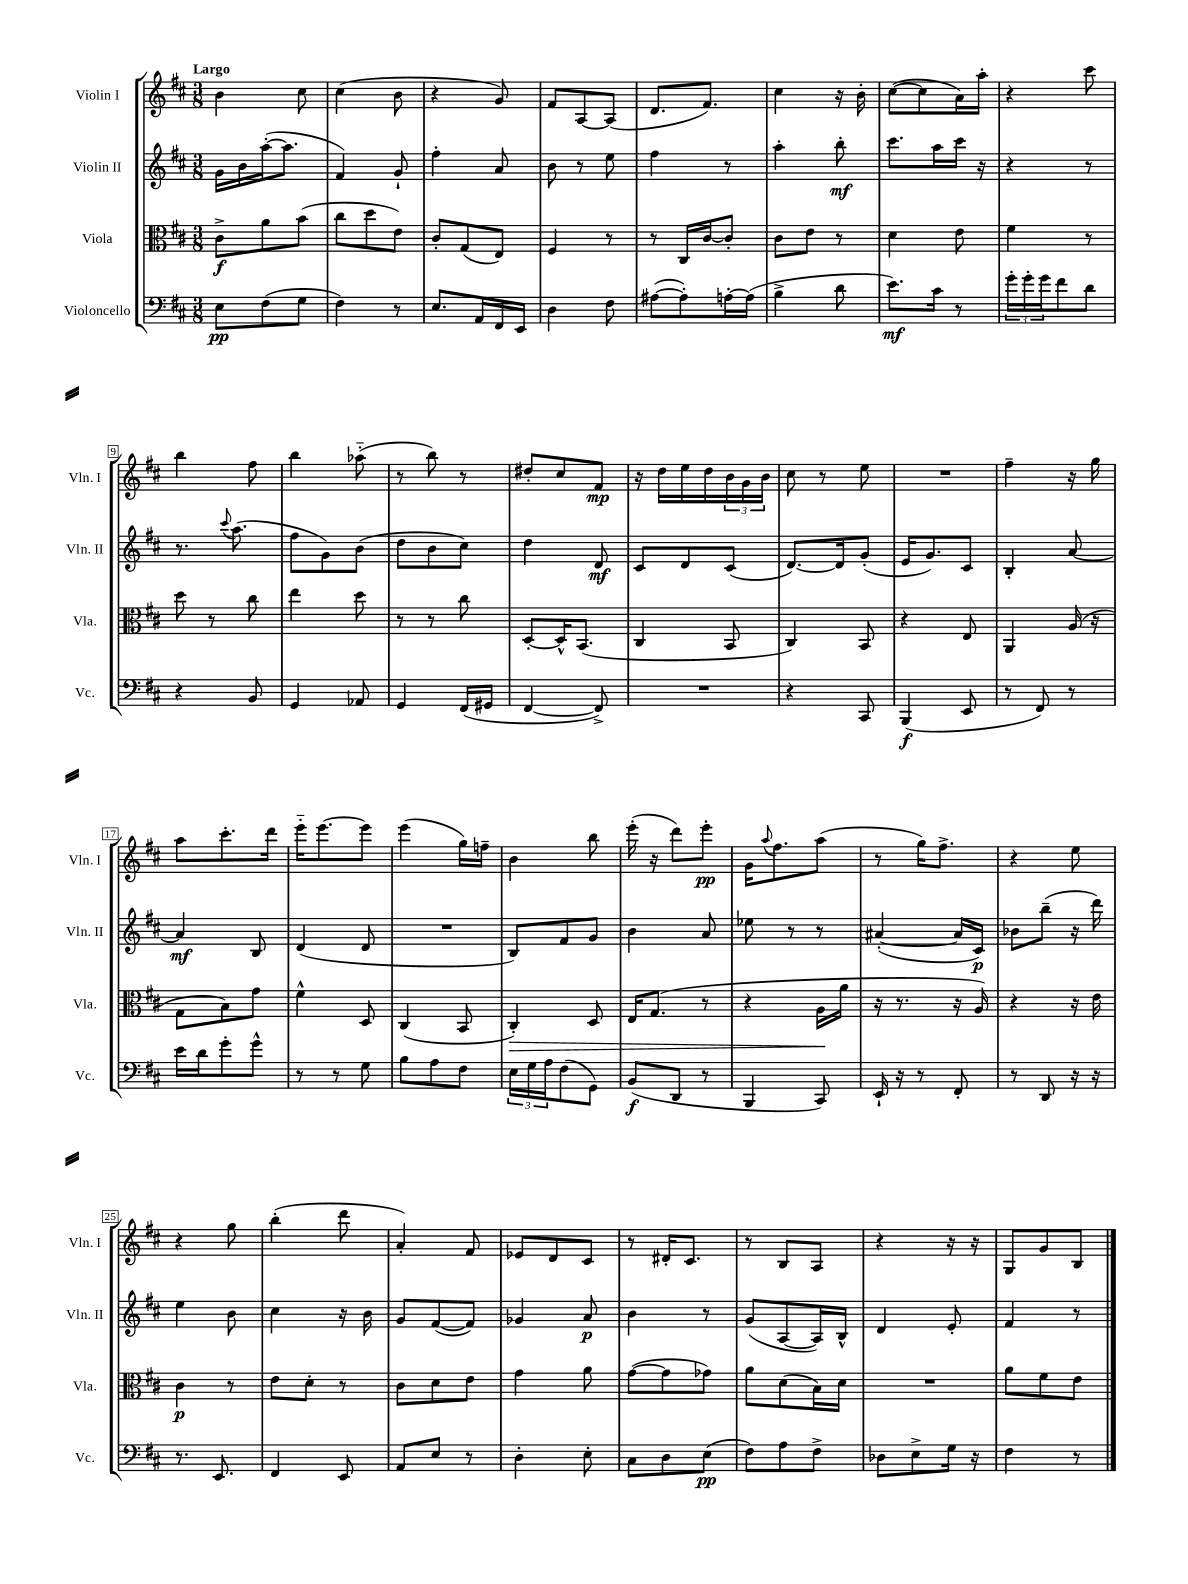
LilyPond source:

<<
\new StaffGroup <<
\new Staff = "s0" \with { instrumentName = "Violin I" shortInstrumentName = "Vln. I" } {
    \clef treble \key d \major \numericTimeSignature \time 3/8 \tempo "Largo"
    b'4 cis''8 |
    cis''4( b'8 |
    r4 g'8) |
    fis'8 a8~ a8( |
    d'8. fis'8.) |
    cis''4 r16 b'16-. |
    cis''8~( cis''8 a'16) a''16-. |
    r4 cis'''8 |
    b''4 fis''8 |
    b''4 aes''8-_( |
    r8 b''8) r8 |
    dis''8-. cis''8 fis'8\mp |
    r16 d''16 e''16 d''16 \tuplet 3/2 { b'16 g'16 b'16 } |
    cis''8 r8 e''8 |
    R4. |
    fis''4-- r16 g''16 |
    a''8 cis'''8.-. d'''16 |
    e'''16-_ e'''8.~ e'''8 |
    e'''4( g''16) f''16-- |
    b'4 b''8 |
    e'''16-.( r16 d'''8) e'''8-.\pp |
    g'16 \appoggiatura { a''8 } fis''8. a''8( |
    r8 g''16) fis''8.-> |
    r4 e''8 |
    r4 g''8 |
    b''4-.( d'''8 |
    a'4-.) fis'8 |
    ees'8 d'8 cis'8 |
    r8 dis'16-. cis'8. |
    r8 b8 a8 |
    r4 r16 r16 |
    g8 g'8 b8 \bar "|." |
}
\new Staff = "s1" \with { instrumentName = "Violin II" shortInstrumentName = "Vln. II" } {
    \clef treble \key d \major \numericTimeSignature \time 3/8
    g'16 b'16 a''16~-.( a''8. |
    fis'4) g'8-! |
    fis''4-. a'8 |
    b'8 r8 e''8 |
    fis''4 r8 |
    a''4-. b''8-.\mf |
    cis'''8. a''16 cis'''16 r16 |
    r4 r8 |
    r8. \appoggiatura { cis'''8 } a''8.( |
    fis''8 g'8) b'8( |
    d''8 b'8 cis''8) |
    d''4 d'8\mf |
    cis'8 d'8 cis'8( |
    d'8.~) d'16 g'8-.( |
    e'16 g'8.) cis'8 |
    b4-. a'8~ |
    a'4\mf b8 |
    d'4( d'8 |
    R4. |
    b8) fis'8 g'8 |
    b'4 a'8 |
    ees''8 r8 r8 |
    ais'4~-.( ais'16 cis'16\p) |
    bes'8 b''8--( r16 d'''16) |
    e''4 b'8 |
    cis''4 r16 b'16 |
    g'8 fis'8~( fis'8) |
    ges'4 a'8\p |
    b'4 r8 |
    g'8( a8~ a16) b16-^ |
    d'4 e'8-. |
    fis'4 r8 \bar "|." |
}
\new Staff = "s2" \with { instrumentName = "Viola" shortInstrumentName = "Vla." } {
    \clef alto \key d \major \numericTimeSignature \time 3/8
    cis'8->\f a'8 b'8( |
    cis''8 d''8 e'8) |
    cis'8-. g8( e8) |
    fis4 r8 |
    r8 cis16 cis'16~ cis'8-. |
    cis'8 e'8 r8 |
    d'4 e'8 |
    fis'4 r8 |
    d''8 r8 cis''8 |
    e''4 d''8 |
    r8 r8 cis''8 |
    d8~-. d16-^ b,8.( |
    cis4 b,8 |
    cis4) b,8 |
    r4 e8 |
    a,4 a16( r16 |
    g8 b8) g'8 |
    fis'4-^ d8 |
    cis4( b,8 |
    cis4-.\>) d8 |
    e16 g8.( r8 |
    r4 a16\! a'16 |
    r16 r8. r16 a16) |
    r4 r16 e'16 |
    cis'4\p r8 |
    e'8 d'8-. r8 |
    cis'8 d'8 e'8 |
    g'4 a'8 |
    g'8~( g'8 ges'8) |
    a'8 d'8( b16) d'16 |
    R4. |
    a'8 fis'8 e'8 \bar "|." |
}
\new Staff = "s3" \with { instrumentName = "Violoncello" shortInstrumentName = "Vc." } {
    \clef bass \key d \major \numericTimeSignature \time 3/8
    e8\pp fis8( g8 |
    fis4) r8 |
    e8. a,16 fis,16 e,16 |
    d4 fis8 |
    ais8~( ais8-.) a16~-. a16( |
    b4-> d'8 |
    e'8.\mf) cis'16 r8 |
    \tuplet 3/2 { g'16-. g'16-. g'16 } fis'8 d'8 |
    r4 b,8 |
    g,4 aes,8 |
    g,4 fis,16( gis,16 |
    fis,4~ fis,8->) |
    R4. |
    r4 cis,8 |
    b,,4\f( e,8 |
    r8 fis,8) r8 |
    e'16 d'16 g'8-. g'8-^ |
    r8 r8 g8 |
    b8 a8 fis8 |
    \tuplet 3/2 { e16 g16 a16 } fis8( g,8) |
    b,8\f( d,8 r8 |
    b,,4 cis,8) |
    e,16-! r16 r8 fis,8-. |
    r8 d,8 r16 r16 |
    r8. e,8. |
    fis,4 e,8 |
    a,8 e8 r8 |
    d4-. e8-. |
    cis8 d8 e8\pp( |
    fis8) a8 fis8-> |
    des8 e8-> g16 r16 |
    fis4 r8 \bar "|." |
}
>>
>>
\layout { \context { \Score \override BarNumber.stencil = #(make-stencil-boxer 0.1 0.3 ly:text-interface::print) } }
